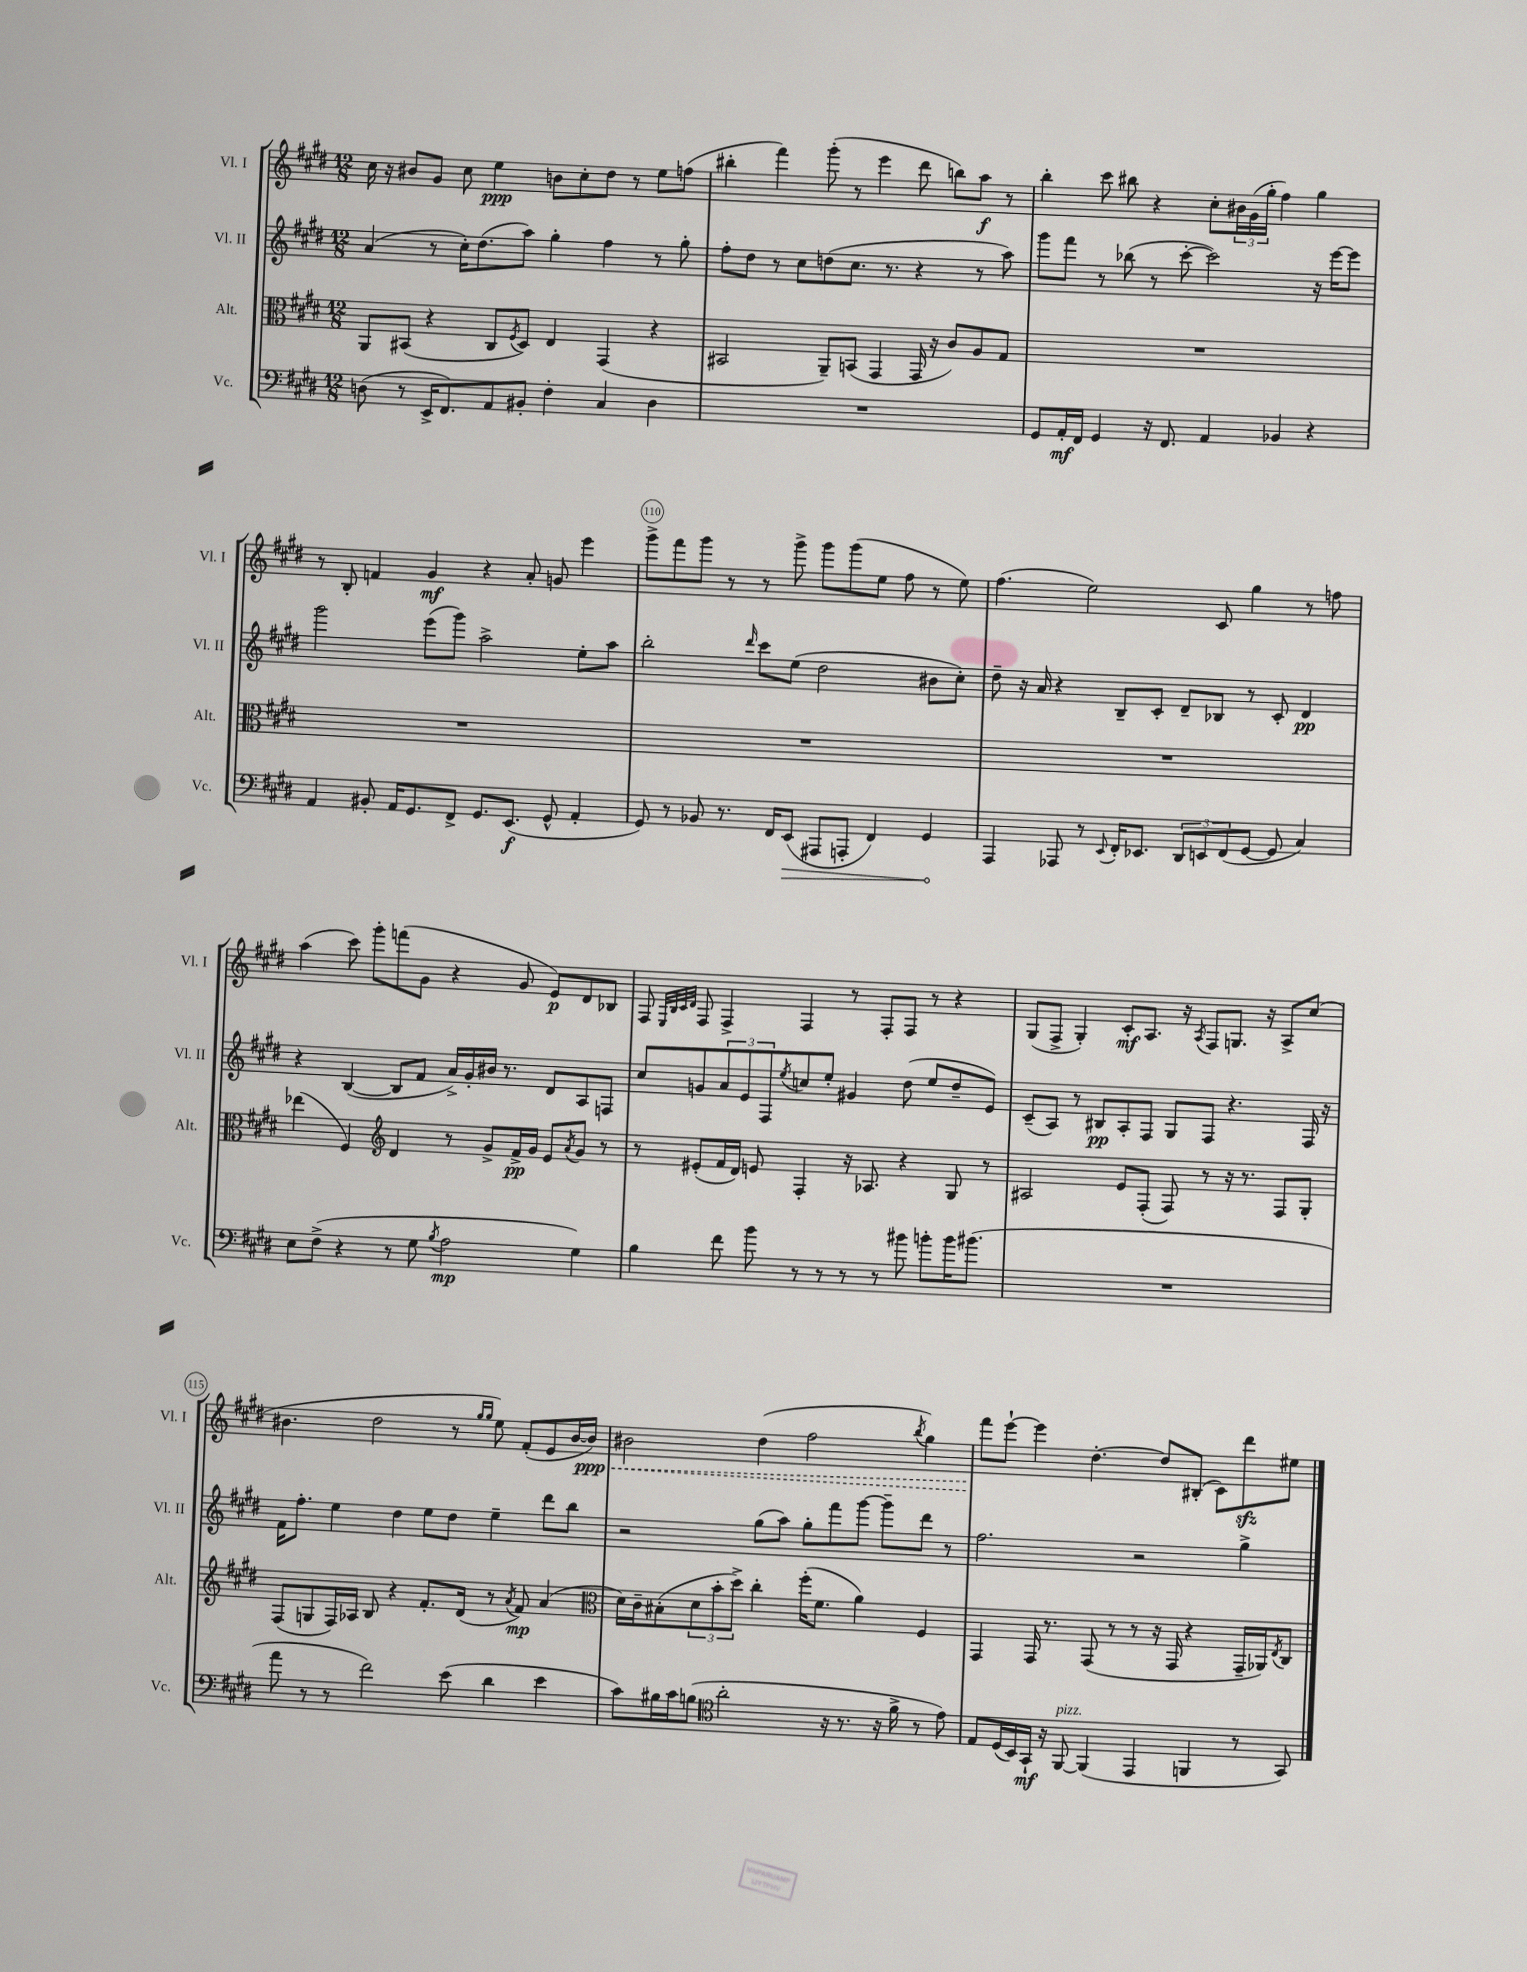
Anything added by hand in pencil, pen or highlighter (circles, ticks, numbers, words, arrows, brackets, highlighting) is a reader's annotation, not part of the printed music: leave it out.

**kern	**kern	**kern	**kern
*staff4	*staff3	*staff2	*staff1
*clefF4	*clefC3	*clefG2	*clefG2
*k[f#c#g#d#]	*k[f#c#g#d#]	*k[f#c#g#d#]	*k[f#c#g#d#]
*M12/8	*M12/8	*M12/8	*M12/8
(8D\	8AA/L	(4a/	16cc#\
.	.	.	16r
8r	(8BB#/J	.	8b#/L
16EE^/LK	4r	8r	8g#/J
8.FF#/)	.	.	.
.	.	16cc#'\LK)	8cc#\
.	.	(8.dd#\	.
8AA/	8C#/L	.	4ee\
.	8qF#/	.	.
8BB#'/J	8D#/J)	8aa\J)	.
4F#'\	4E/	4gg#'\	8b\L
.	.	.	8cc#'\
4C#/	(4GG#/	4ff#\	8dd#\J
.	.	.	8r
4D\	4r	8r	8ee\L
.	.	8gg#'\	(8ff\J
=	=	=	=
1.r	2BB#/	8ff#'\L	4bb#'\
.	.	8dd#\J	.
.	.	8r	4fff#\)
.	.	8cc#\L	.
.	8AA~/L)	(8dd\	(8ggg#'\
.	(8BB/J	8.cc#\J	8r
.	4GG#/	.	4eee\
.	.	8.r	.
.	16GG#/	4r	8ddd#\
.	16r	.	.
.	8c#/L)	.	8bb\L)
.	8A/	8r	8aa\J
.	8G#/J	8aa\)	8r
=	=	=	=
8GG#/L	1.r	8ggg#\L	4bb'\
16AA'/L	.	8fff#\J	.
16FF#/JJ	.	.	.
4GG#/	.	8r	8ccc#\
.	.	(8bb-\	8bb#\
16r	.	8r	4r
8.FF#/	.	.	.
.	.	[8ccc#'\	.
4AA/	.	2ccc#\])	8cc#'\L
.	.	.	24b#\L
.	.	.	(24g#\
.	.	.	24gg#'\JJ
4BB-/	.	.	4ff#\)
4r	.	16r	4gg#\
.	.	[16eee\LK	.
.	.	8eee\]J	.
=	=	=	=
4AA/	1.r	2ggg#\	8r
.	.	.	8B'/
8BB#'/	.	.	4f/
16AA/LK	.	.	.
8.GG#/	.	.	.
.	.	(8eee\L	4g#/
8FF#^/J	.	8ggg#\J)	.
8.GG#/L	.	2aa^\	4r
(8.EE/J	.	.	.
.	.	.	8a'/
8GG#^^/	.	.	8g/
4AA'/	.	8ee'\L	4eee\
.	.	8aa\J	.
=	=	=	=
8GG#/)	1.r	2bb'\	8ggg#^\L
8r	.	.	8fff#\
8BB-/	.	.	8ggg#\J
8.r	.	.	8r
.	.	16qqddd#/	.
.	.	8ccc#\L	8r
16FF#/LK	.	.	.
(8EE/J	.	(8ee\J	8ggg#^\
8AAA#/L	.	2dd#\	8ggg#\L
8AAA'/J	.	.	(8ggg#\
4FF#/)	.	.	8ee\J
.	.	.	8ff#\
4GG#/	.	8b#\L	8r
.	.	8cc#'\J)	8ee\)
=	=	=	=
4AAA/	1.r	8dd#~\	(4.ff#\
.	.	16r	.
.	.	16a/	.
8AAA-/	.	4r	.
8r	.	.	2ee\)
8qqEE/	.	.	.
16FF#'/LK	.	8B~/L	.
8.EE-/J	.	.	.
.	.	8c#'/J	.
12DD#/L	.	8d#~/L	.
12EE/	.	.	.
.	.	8B-/J	8c#/
(12FF#/	.	.	.
[8GG#/J	.	8r	4gg#\
8GG#/]	.	8c#'/	.
4C#/)	.	4d#/	8r
.	.	.	8ff\
=	=	=	=
8E\L	(4ee-\	4r	(4aa\
(8F#^\J	.	.	.
4r	4F#/)	([4B/	8ccc#\)
.	.	.	8ggg#'\L
*	*clefG2	*	*
8r	4d#/	8B/]L	(8fff\
8G#\	.	8f#/J	8g#\J
8qB/	.	.	.
2A\	8r	16a^/LL)	4r
.	.	16g#'/	.
.	8g#^/L	16b#/JJ	.
.	.	8.r	.
.	16f#^/L	.	8g#/
.	16g#/JJ	.	.
.	8e/L	8d#/L	8e/L)
.	8qa/	.	.
4G#\)	8g#/J	8A/	8d#/
.	8r	8F/J	8B-/J
=	=	=	=
4B\	8r	8cc#/L	8F#/
.	.	.	32qqE/LLL
.	.	.	32qqB/
.	.	.	32qqc#/
.	.	.	32qqd#/JJJ
.	(8e#'/L	8g/	8F#/
8f#\	16f#/L	12a/	4F#^/
.	16d#/JJ)	.	.
.	.	12e/	.
8b\	8e/	.	.
.	.	12F#/	.
.	.	8qee/	.
8r	4F#'/	8cc/	4F#/
8r	.	8ee'/J	.
8r	16r	4g#/	8r
.	8.A-/	.	.
8r	.	.	8F#'/L
8b#\	4r	(8dd#\	8F#/J
8b'\L	.	8ee/L	8r
16b\K	8G#/	8dd#~/	4r
(8.b#\J	.	.	.
.	8r	8e/J)	.
=	=	=	=
1.r	2A#/	(8c#~/L	(8G#/L
.	.	8A/J)	8F#^/J
.	.	8r	4G#'/)
.	.	8B#/L	.
.	8e/L	8A'/	8c#'/L
.	(8F#'/J	8F#/J	8.A/J
.	8F#/)	8G#/L	.
.	.	.	16r
.	.	.	8qA/
.	8r	8F#/J	8F#/L
.	16r	4.r	8.G/J
.	8.r	.	.
.	.	.	16r
.	8F#/L	.	8A^/L
.	8G#'/J	16F#/	(8cc#/J
.	.	16r	.
=	=	=	=
8a\	(8F#/L	16f#\LK	4.b#\
.	.	8.ff#'\J	.
8r	8G/	.	.
8r	16F#/L)	4ee\	.
.	16A-/JJ	.	.
2f#\)	8B/	.	2dd#\
.	4r	4dd#\	.
.	8.f#'/L	8ee\L	.
(8e\	.	8dd#\J	8r
.	(16d#/Jk	.	.
.	.	.	16qqgg#/LL
.	.	.	16qqgg#/JJ
4d#\	8r	4ee~\	8ee\)
.	8qa/	.	.
.	8f#/)	.	(8f#'/L
4e\	(4a/	8ddd#\L	8e/
.	.	8bb\J	[16b#/L
.	.	.	16b#/]JJ)
=	=	=	=
*	*clefC3	*	*
8c#\L)	16d#\LL)	2r	2b#\
.	16c#~\J	.	.
16B#\L	(8B#'\	.	.
16c#\J	.	.	.
(8B\J	12d#\	.	.
.	12b'\	.	.
*clefC4	*	*	*
2a'\	.	.	.
.	12dd#^\J)	.	.
.	4cc#'\	(8gg#\L	(4dd#\
.	.	8aa\J)	.
.	(16ff#'\LK	8gg#'\L	2ff#\
.	8.f#\J	.	.
16r	.	8fff#\	.
8.r	.	.	.
.	4a\)	[8ggg#\J	.
16r	.	8ggg#~\]L	.
16f#^\	.	.	.
.	.	.	8qbb/
8r	4F#/	8ddd#\J	4gg#\)
8e\)	.	8r	.
=	=	=	=
8E/L	4GG#/	2.ff#\	8fff#\L
(16D#/L	.	.	[8eee`\J
16BB/)	.	.	.
16GG#`/JJ	16GG#/	.	4eee\]
16r	8.r	.	.
[8FF#/	.	.	.
(4FF#/]	(8GG#/	.	[4.dd#'\
.	8r	.	.
4EE/	8r	2r	.
.	16r	.	8dd#/]L
.	16GG#/	.	.
4FF/	4r	.	(8B#'/J
.	.	.	8c#\L)
8r	16GG#~/LL	4gg#^\	8ddd#\
.	16AA-/J)	.	.
.	8qE/	.	.
8GG#/)	8C#/J	.	8ee#\J
==	==	==	==
*-	*-	*-	*-
